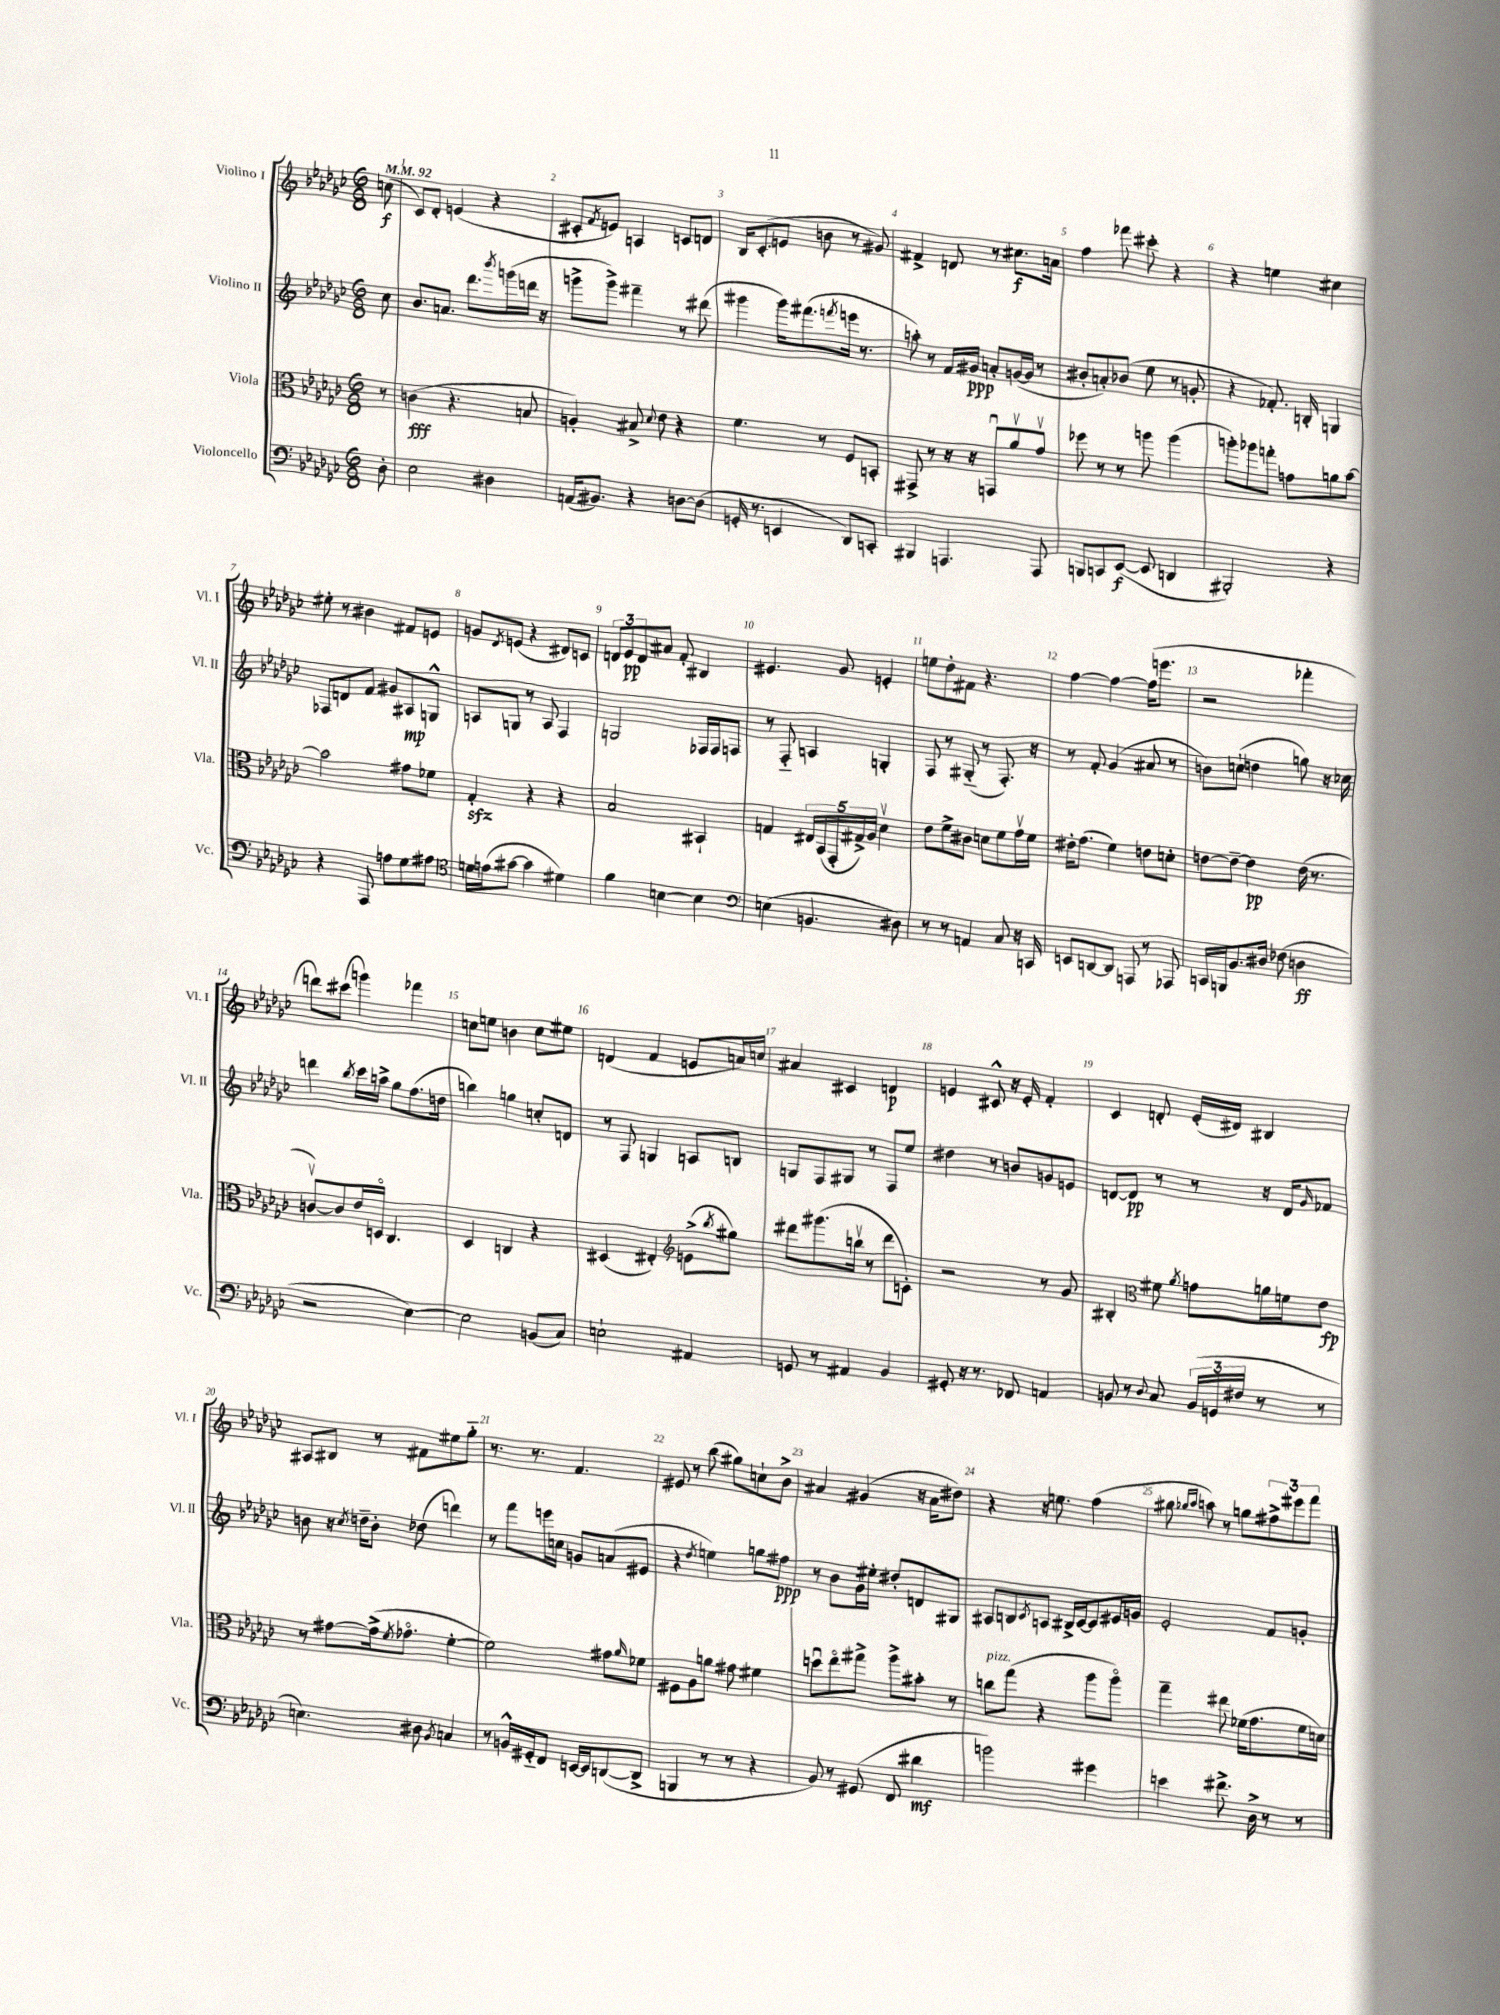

**kern	**dynam	**kern	**dynam	**kern	**dynam	**kern	**dynam
*part4	*part4	*part3	*part3	*part2	*part2	*part1	*part1
*staff4	*staff4	*staff3	*staff3	*staff2	*staff2	*staff1	*staff1
*I"Violoncello	*	*I"Viola	*	*I"Violino II	*	*I"Violino I	*
*I'Vc.	*	*I'Vla.	*	*I'Vl. II	*	*I'Vl. I	*
*clefF4	*	*clefC3	*	*clefG2	*	*clefG2	*
*k[b-e-a-d-g-c-]	*	*k[b-e-a-d-g-c-]	*	*k[b-e-a-d-g-c-]	*	*k[b-e-a-d-g-c-]	*
*M6/8	*	*M6/8	*	*M6/8	*	*M6/8	*
*MM92	*	*MM92	*	*MM92	*	*MM92	*
=	=	=	=	=	=	=	=
8D-'\	.	8r	.	8cc-\	.	(8ccn\	f
=1	=1	=1	=1	=1	=1	=1	=1
2E-\	.	(4cn\	fff	8.b-/L	.	8c-/L)	.
.	.	.	.	.	.	8d-'/J	.
.	.	.	.	8.an/J	.	.	.
.	.	4.r	.	.	.	(4en/	.
.	.	.	.	8.ddd-\L	.	.	.
4D#X\	.	.	.	.	.	4r	.
.	.	.	.	8qbbb-/	.	.	.
.	.	.	.	(16gggn\L	.	.	.
.	.	8Bn/	.	16dddn\JJ	.	.	.
.	.	.	.	16r	.	.	.
=2	=2	=2	=2	=2	=2	=2	=2
(16AAn/KL	.	4An'/)	.	8gggn^\L	.	8c#X'/L	.
8.BB#X/J)	.	.	.	.	.	.	.
.	.	.	.	.	.	8qf/	.
.	.	.	.	8ggg^\J)	.	8en/J)	.
4r	.	8B#X^/	.	4fff#X~\	.	4An/	.
.	.	8qqd-/	.	.	.	.	.
.	.	8e-\	.	.	.	.	.
[8Dn\L	.	4r	.	8r	.	8cn/L	.
(8D\J]	.	.	.	(8ddd#X\	.	8dn/J	.
=3	=3	=3	=3	=3	=3	=3	=3
16GGn'/	.	4.f\	.	4ggg#X\	.	16B-/KL	.
8.r	.	.	.	.	.	(8.c-'/	.
4EEn/	.	.	.	16ggg#\KL)	.	8en/J	.
.	.	.	.	(8.fff#X\	.	.	.
.	.	8r	.	.	.	8bn\	.
.	.	.	.	8qfffn/	.	.	.
8DD-/L)	.	8F/L	.	16eeen\Jk	.	8r	.
.	.	.	.	8.r	.	.	.
8CCn'/J	.	8BBn'/J	.	.	.	8g#X/)	.
=4	=4	=4	=4	=4	=4	=4	=4
4BBB#X/	.	8GG#X^/	.	8aan'\)	.	4f#X^/	.
.	.	8r	.	8r	.	.	.
4.AAAn/	.	16r	.	16f/LL	.	8dn/	.
.	.	16r	.	16g#X/JJ	ppp	.	.
.	.	8GGnu/L	.	8an'/L	.	8r	.
.	.	8a-v/	.	([16gn/L	.	8.cc#X\L	f
.	.	.	.	16g/JJ]	.	.	.
8AAA/	.	8g-v/J	.	8r	.	.	.
.	.	.	.	.	.	16an\Jk	.
=5	=5	=5	=5	=5	=5	=5	=5
8BBBn/L	.	8ff-X\	.	8b#X'/L	.	4ff\	.
8CCn/	.	8r	.	8an'/)	.	.	.
([8EE-/J	f	8r	.	(8b-X/J	.	8fff-X\	.
8EE-/]	.	8aan\	.	8ee-\	.	8ccc#X'\	.
4DDn/	.	(4aa\	.	8r	.	4r	.
.	.	.	.	8gn'/	.	.	.
=6	=6	=6	=6	=6	=6	=6	=6
2BBB#X'/)	.	8aan'\L)	.	4r	.	4r	.
.	.	8aa-X\	.	.	.	.	.
.	.	8ggn'\J	.	8.f-X'/)	.	4een\	.
.	.	8gn\L	.	.	.	.	.
.	.	.	.	16Bn'/	.	.	.
4r	.	8an\	.	4Gn/	.	4cc#X\	.
.	.	[8b-\J	.	.	.	.	.
!!LO:LB:g=z
=7	=7	=7	=7	=7	=7	=7	=7
4r	.	2b-\]	.	8F-X/L	.	8ee#X'\	.
.	.	.	.	8dn/	.	8r	.
8AAA-/	.	.	.	8f/J	.	4b#X\	.
8An\L	.	.	.	8g#X/L	.	.	.
8G-\	.	8g#X\L	.	8A#X/	mp	8f#X/L	.
8A#X\J	.	8f-X\J	.	8Gn^^/J	.	8en/J	.
=8	=8	=8	=8	=8	=8	=8	=8
*clefC4	*	*	*	*	*	*	*
16dn\LL	.	4G-zz'/	.	8An/L	.	8gn/L	.
(16en\J	.	.	.	.	.	.	.
.	.	.	.	.	.	8qd-/	.
[8g#X\J	.	.	.	8Gn/J	.	(8en/J	.
4g#\]	.	4r	.	8r	.	4r	.
.	.	.	.	8A/	.	.	.
4d#X\)	.	4r	.	4F/	.	8d#X/L)	.
.	.	.	.	.	.	8cn/J	.
=9	=9	=9	=9	=9	=9	=9	=9
4f\	.	2B-/	.	2Gn/	.	12dn/L	.
.	.	.	.	.	.	12e-/	pp
.	.	.	.	.	.	12d/	.
[4Bn\	.	.	.	.	.	8a#X/J	.
.	.	.	.	.	.	8f'/	.
4B\]	.	4BB#X`/	.	16F-X/LL	.	4B#X/	.
.	.	.	.	16F-/J	.	.	.
.	.	.	.	8Fn/J	.	.	.
=10	=10	=10	=10	=10	=10	=10	=10
*clefF4	*	*	*	*	*	*	*
(4En\	.	4Gn/	.	8r	.	4.e#X/	.
.	.	.	.	8F/	.	.	.
4.BBn/	.	20E#X/LL	.	4An/	.	.	.
.	.	(20BB-/	.	.	.	.	.
.	.	20GG-'/	.	.	.	.	.
.	.	.	.	.	.	8g-/	.
.	.	20G#X^/)	.	.	.	.	.
.	.	20A-/JJ	.	.	.	.	.
.	.	4d-v\	.	4Gn'/	.	4en'/	.
8D#X\)	.	.	.	.	.	.	.
=11	=11	=11	=11	=11	=11	=11	=11
8r	.	8e-\L	.	8F/	.	8een\L	.
8r	.	8f^\	.	8r	.	8dd-'\	.
4AAn/	.	8c#X\J	.	(8G#X/	.	8f#X\J	.
.	.	8dn\L	.	8r	.	4.r	.
8C-/	.	8f\	.	8.F'/)	.	.	.
16r	.	16g-v\L	.	.	.	.	.
16CCn/	.	16f\JJ	.	16r	.	.	.
=12	=12	=12	=12	=12	=12	=12	=12
8EEn/L	.	16e#X'\KL	.	8r	.	[4ff\	.
.	.	(8.g-\J	.	.	.	.	.
[8DDn/	.	.	.	8f'/	.	.	.
8DD/J]	.	4f\)	.	(4g-/	.	4ff\_	.
8AAAn/	.	.	.	.	.	.	.
8r	.	8en\L	.	8a#X/	.	(16ff\KL]	.
.	.	.	.	.	.	8.eeen\J	.
8AAA-X/	.	8dn'\J	.	8r	.	.	.
=13	=13	=13	=13	=13	=13	=13	=13
16CCn/LL	.	[8en\L	.	8bn\L)	.	2r	.
16BBBn/J	.	.	.	.	.	.	.
8.BB-/	.	8e~\J_	.	(8ccn`\J	.	.	.
.	.	4e\]	pp	4ddn\	.	.	.
16D#X/Jk	.	.	.	.	.	.	.
(8F-X\	.	.	.	.	.	.	.
4Dn\	ff	(16e\	.	8ggn\)	.	4fff-X'\	.
.	.	8.r	.	.	.	.	.
.	.	.	.	16r	.	.	.
.	.	.	.	16cc-X\	.	.	.
!!LO:LB:g=z
=14	=14	=14	=14	=14	=14	=14	=14
2r	.	[8cnv/L)	.	4dddn\	.	8dddn\L)	.
.	.	8c/]	.	.	.	(8ccc#X\J	.
.	.	.	.	8qbb-/	.	.	.
.	.	16e-/L	.	16ccc-\LL	.	4gggn\)	.
.	.	16Dn/JJ	.	16aan^\JJ	.	.	.
.	.	4.C-/	.	8gg-\L	.	.	.
[4E-\)	.	.	.	(8.ff\	.	4fff-X\	.
.	.	.	.	16ddn\Jk	.	.	.
=15	=15	=15	=15	=15	=15	=15	=15
2E-\]	.	4D-/	.	4bbn\)	.	8ccn\L	.
.	.	.	.	.	.	8een\J	.
.	.	4Cn/	.	4ggn\	.	4bn\	.
(8BBn/L	.	4r	.	8ccn'/L	.	8cc\L	.
8C-/J)	.	.	.	8dn/J	.	8ee#X\J	.
=16	=16	=16	=16	=16	=16	=16	=16
2En`\	.	(4D#X/	.	8r	.	(4dn/	.
.	.	.	.	8F/	.	.	.
.	.	4E#X'/)	.	4Gn/	.	4f/	.
*	*	*clefG2	*	*	*	*	*
4AA#X/	.	(8en^\L	.	8An/L	.	8en/L	.
.	.	8qbb-/	.	.	.	.	.
.	.	8gg#X\J)	.	8Bn/J	.	16an/L)	.
.	.	.	.	.	.	16ccn/JJ	.
=17	=17	=17	=17	=17	=17	=17	=17
8GGn/	.	8ddd#X\L	.	8Gn/L	.	4a#X/	.
8r	.	(8.ggg#X\	.	8F/	.	.	.
4AA#X/	.	.	.	8G#X/J	.	4c#X/	.
.	.	16bbnv\Jk	.	.	.	.	.
.	.	8r	.	8r	.	.	.
4BB-/	.	8ddd#\L	.	8F/L	.	4dn/	p
.	.	8cn'\J)	.	8ee-/J	.	.	.
=18	=18	=18	=18	=18	=18	=18	=18
8GG#X'/	.	2r	.	4dd#X\	.	4en/	.
16r	.	.	.	.	.	.	.
8.r	.	.	.	.	.	.	.
.	.	.	.	8r	.	8c#X^^/	.
8FF-X/	.	.	.	8bn/L	.	16r	.
.	.	.	.	.	.	16e'/	.
4AAn/	.	8r	.	8gn/	.	4f'/	.
.	.	8g-/	.	8en/J	.	.	.
=19	=19	=19	=19	=19	=19	=19	=19
8BBn/	.	4B#X'/	.	[8dn/L	.	4c-/	.
8r	.	.	.	8d/J]	pp	.	.
8qqD-/	.	.	.	.	.	.	.
*	*	*clefC3	*	*	*	*	*
8C-/	.	8f#X\	.	8r	.	8dn'/	.
.	.	8qa-/	.	.	.	.	.
(24BB/LL	.	8gn\L	.	8r	.	(16e-'/LL	.
24GGn/	.	.	.	.	.	.	.
.	.	.	.	.	.	16d#X/JJ)	.
24F#X/JJ	.	.	.	.	.	.	.
8r	.	16an\L	.	16r	.	4B#X/	.
.	.	16fn\J	.	16d/KL	.	.	.
.	.	.	.	16qqg-/	.	.	.
8r	.	8e-\J	fp	8f-X/J	.	.	.
!!LO:LB:g=z
=20	=20	=20	=20	=20	=20	=20	=20
4.En\)	.	8r	.	8bn\	.	8A#X/L	.
.	.	[8g#X\L	.	16r	.	8B#X/J	.
.	.	.	.	8qcc-/	.	.	.
.	.	.	.	16ddn~\KL	.	.	.
.	.	(16g#^\k]	.	8b'\J	.	8r	.
.	.	8qf/	.	.	.	.	.
.	.	8.g-X\J	.	.	.	.	.
8D#X\	.	.	.	(8dd-X\	.	8f#X\L	.
8qBB-/	.	.	.	.	.	.	.
4Cn/	.	[4f'\	.	4dddn\)	.	8ee#X\	.
.	.	.	.	.	.	8gg-\J	.
=21	=21	=21	=21	=21	=21	=21	=21
8r	.	2f\])	.	8r	.	8.r	.
16BBn^^/LL	.	.	.	8fff\L	.	.	.
16GG#X/J	.	.	.	.	.	8.r	.
8FF/J	.	.	.	16eeen\L	.	.	.
.	.	.	.	16ccn\JJ	.	.	.
[16EEn/LL	.	.	.	8gn/L	.	4.f/	.
16EE/J]	.	.	.	.	.	.	.
([8DDn/	.	8g#X\L	.	(8an/	.	.	.
.	.	16qqa-/	.	.	.	.	.
8DD^/J]	.	8f-X\J	.	8e#X/J	.	.	.
=22	=22	=22	=22	=22	=22	=22	=22
4BBBn/	.	8F#X\L	.	4r	.	8e#X/	.
.	.	8A-\	.	.	.	8r	.
.	.	.	.	8qdd-/	.	.	.
8r	.	8an\J	.	4een\)	.	(8bb-\	.
8r	.	8g#X\	.	.	.	8gg#X\L)	.
4r	.	4f#X\	.	8ggn\L	.	8ccn`\	.
.	.	.	.	8ff#X\J	ppp	8b-^\J	.
=23	=23	=23	=23	=23	=23	=23	=23
8BB-/)	.	8ddnu\L	.	8r	.	4a#X/	.
8r	.	8ee-\	.	8b-\L	.	.	.
(8GG#X/	.	8gg#X^\J	.	16g-\L	.	(4g#X/	.
.	.	.	.	16ee#X'\JJ	.	.	.
8FF/	.	8aa-^\L	.	8dd#X'/L	.	.	.
4d#X\	mf	8b#X'\J	.	8dn/	.	16r	.
.	.	.	.	.	.	16a#\KL	.
.	.	8r	.	8G#X/J	.	8dd#X\J)	.
=24	=24	=24	=24	=24	=24	=24	=24
!	!	!LO:TX:a:i:t=pizz.	!	!	!	!	!
2bn\)	.	8ccn\L	.	8A#X/L	.	4r	.
.	.	(8gg-\J	.	8Bn/	.	.	.
.	.	.	.	8qc-/	.	.	.
.	.	4r	.	8An/J	.	16r	.
.	.	.	.	.	.	8.een\	.
.	.	.	.	16B#X^/LL	.	.	.
.	.	.	.	[16c-/J	.	.	.
4g#X\	.	8aa-\L	.	8c-/]	.	(4ff\	.
.	.	8aa-\J)	.	16e#X/L	.	.	.
.	.	.	.	16gn/JJ	.	.	.
=25	=25	=25	=25	=25	=25	=25	=25
4en\	.	4gg-~\	.	2e-'/	.	8gg#X\	.
.	.	.	.	.	.	16qqgg-X/LL	.
.	.	.	.	.	.	16qqaa-/JJ	.
.	.	.	.	.	.	8aan\)	.
8.f#X^\	.	8ee#X\	.	.	.	8r	.
.	.	(16f-X\KL	.	.	.	8ggn\L	.
16D-^\	.	8.g-\	.	.	.	.	.
8r	.	.	.	8f/L	.	12ff#X^\	.
.	.	.	.	.	.	12eee#X\	.
8r	.	16f-\L	.	8gn'/J	.	.	.
.	.	.	.	.	.	12fff\J	.
.	.	16dn\JJ)	.	.	.	.	.
==	==	==	==	==	==	==	==
*-	*-	*-	*-	*-	*-	*-	*-
